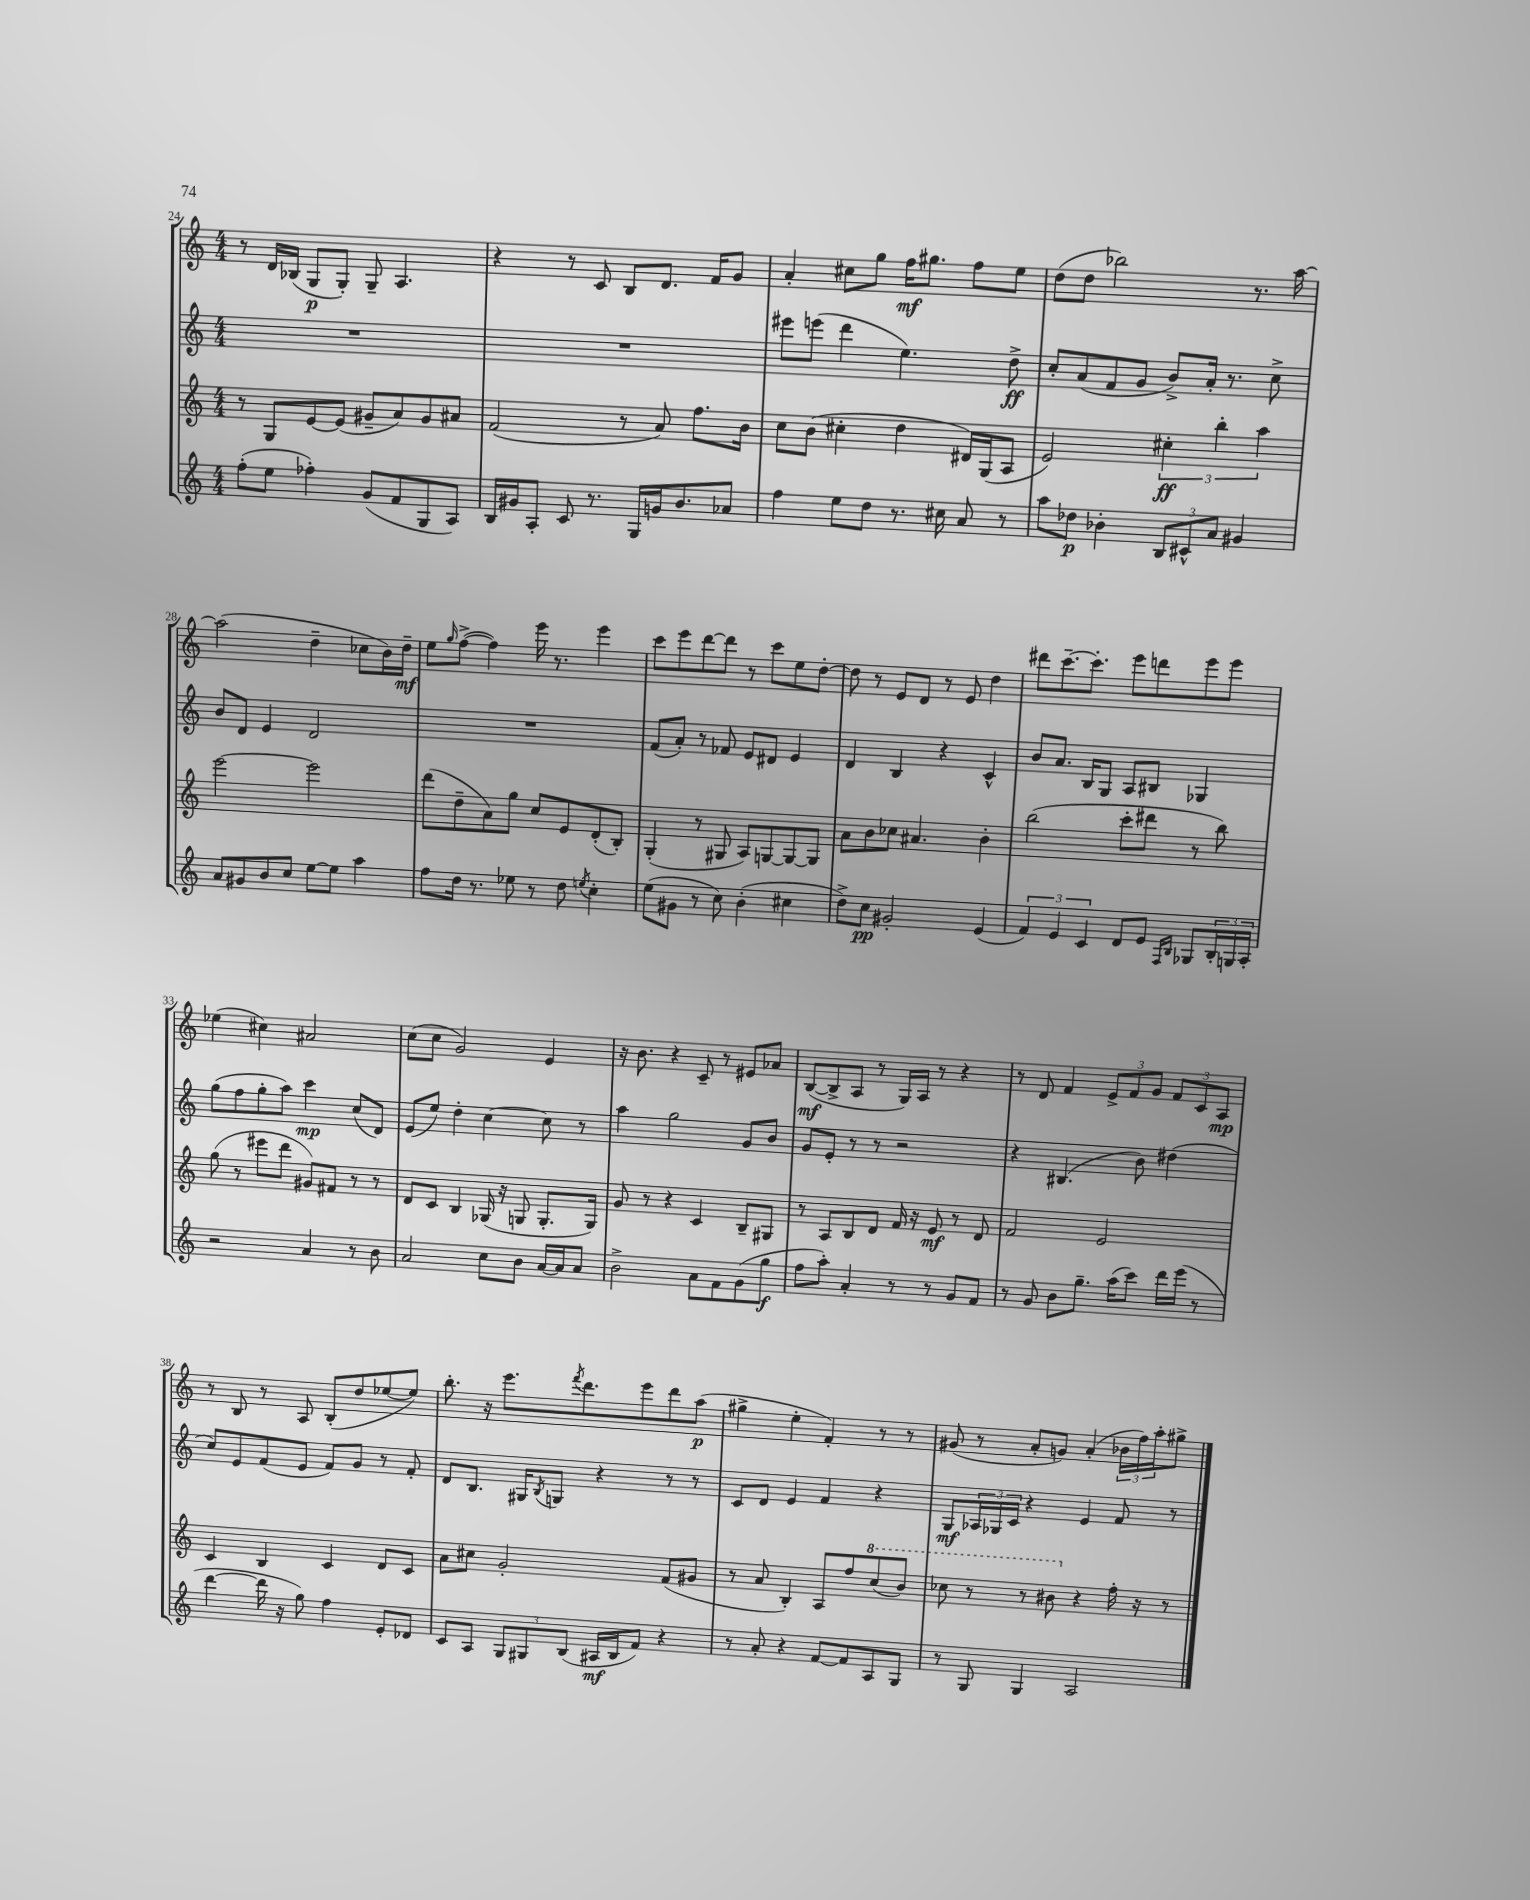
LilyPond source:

<<
\new StaffGroup <<
\new Staff = "s0" {
    \clef treble \key c \major \numericTimeSignature \time 4/4
    r8 d'16 bes16( g8\p g8-.) g8-- a4. |
    r4 r8 c'8 b8 d'8. f'16 g'8 |
    a'4-. cis''8 g''8 f''16\mf gis''8. f''8 e''8 |
    d''8( d''8 bes''2) r8. a''16~ |
    a''2( d''4-- ces''8 b'16) d''16--\mf |
    e''8 \grace { g''16 } f''8~->( f''4) e'''16 r8. e'''4 |
    c'''8 e'''8 d'''8~ d'''8 r8 c'''8 e''8 d''8~-. |
    d''8 r8 e'8 d'8 r8 e'8 d''4 |
    dis'''8 c'''8.~-- c'''8.-. e'''8 d'''8 e'''8 e'''8 |
    ees''4( cis''4) ais'2 |
    c''8( c''8 g'2) e'4 |
    r16 b'8. r4 c'8-- r8 eis'8 aes'8 |
    b8~\mf( b8-> a8 r8 g16) a16 r8 r4 |
    r8 d'8 f'4 \tuplet 3/2 { e'8-> f'8 g'8 } \tuplet 3/2 { f'8 c'8 a8\mp } |
    r8 b8 r8 a8 b8-.( d''8 ees''8~ ees''8) |
    b''8.-. r16 e'''8. \acciaccatura { f'''8 } d'''8. e'''8 d'''8 a''8\p( |
    gis''4-> e''4-. f'4-.) r8 r8 |
    gis'8( r8 a'8-. g'8) a'4-.( \tuplet 3/2 { bes'16 f''16) a''16-. } gis''8-> \bar "|." |
}
\new Staff = "s1" {
    \clef treble \key c \major \numericTimeSignature \time 4/4
    R1 |
    R1 |
    eis'''8 e'''8( d'''4 e''4.) d''8->\ff |
    c''8-. a'8( f'8 g'8 b'8->) a'16-. r8. c''8-> |
    b'8 d'8 e'4 d'2 |
    R1 |
    f'8( a'8-.) r8 fes'8 e'8 dis'8 e'4 |
    d'4 b4 r4 c'4-^ |
    b'8 a'8. b16 g8 a8 bis8 ges4 |
    g''8( f''8 g''8-. a''8) c'''4\mp c''8( d'8) |
    e'8( e''8) d''4-. c''4~ c''8 r8 |
    a''4 g''2 g'8 b'8 |
    g'8 e'8-. r8 r8 r2 |
    r4 bis4.( b'8) dis''4( |
    c''8) e'8 f'8( e'8 f'8) g'8 r8 f'8-. |
    d'8 b8. gis16 \acciaccatura { b8 } g8 r4 r8 r8 |
    c'8 d'8 e'4 f'4 r4 |
    g8\mf \tuplet 3/2 { aes16 ges16 c'16 } r4 e'4 f'8 r8 \bar "|." |
}
\new Staff = "s2" {
    \clef treble \key c \major \numericTimeSignature \time 4/4
    r8 g8 e'8~ e'8( gis'8-- a'8) gis'8 ais'8 |
    f'2( r8 a'8) f''8. b'16 |
    c''8 b'8( cis''4-. d''4 dis'16) g16( a8 |
    e'2) \tuplet 3/2 { cis''4-.\ff b''4-. a''4 } |
    e'''2~ e'''2 |
    d'''8( d''8-- a'8) g''8 c''8 e'8 d'8-.( b8-.) |
    g4-.( r8 gis8 a8) g8~ g8~ g8 |
    a'8 b'8 ces''8 ais'4. b'4-. |
    b''2( c'''8-. dis'''8 r8 b''8) |
    g''8( r8 eis'''8 d'''8 gis'8) fis'8 r8 r8 |
    d'8 c'8 b4 ges16( r16 g8 g8.-. g16) |
    g'8 r8 r4 c'4 b8-- gis8 |
    r8 a8 b8 d'8 f'16 r16 e'8\mf r8 d'8 |
    f'2 e'2 |
    c'4 b4 c'4 d'8 c'8 |
    a'8 cis''8 g'2-. f'8( gis'8 |
    r8 a'8 b4-.) a8 f''8 \ottava #1 c'''8( b''8) |
    ces'''8 r8 r8 bis''8 \ottava #0 r4 f''16-. r16 r8 \bar "|." |
}
\new Staff = "s3" {
    \clef treble \key c \major \numericTimeSignature \time 4/4
    f''8-.( e''8 fes''4-.) g'8( f'8 g8 a8) |
    b16 gis'16 a8-. c'8 r8. g16 g'16 b'8. aes'8 |
    f''4 e''8 d''8 r8. cis''16 a'8 r8 |
    a''8 des''8\p bes'4-. \tuplet 3/2 { b8 cis'8-^ a'8 } gis'4 |
    a'8 gis'8 b'8 c''8 e''8~ e''8 a''4 |
    f''8 d''16 r8. ees''8 r8 d''8 \acciaccatura { e''8 } c''4-. |
    e''8( gis'8 r8 c''8) b'4-.( cis''4 |
    d''8->) c''8\pp gis'2-. e'4( |
    \tuplet 3/2 { f'4) e'4 c'4 } d'8 e'8 \grace { f16 b16 } ges8 \tuplet 3/2 { b16-. g16 a16-. } |
    r2 a'4 r8 b'8 |
    a'2 c''8 b'8 a'16~ a'16 a'8 |
    b'2-> a'8 f'8 g'8( g''8\f |
    f''8 a''8-.) a'4-. r8 r8 g'8 f'8 |
    r8 g'8 b'8 g''8.-- a''16( c'''8) d'''16 e'''16( r8 |
    d'''4~ d'''16 r16 g''8) f''4 e'8-. des'8 |
    c'8 a8 \tuplet 3/2 { g8 gis8 b8( } ais16\mf b16 f'8) r4 |
    r8 a'8-. r4 f'8~ f'8 a8 g8 |
    r8 g8 g4 a2 \bar "|." |
}
>>
>>
\layout { \context { \Score currentBarNumber = #24 } }
